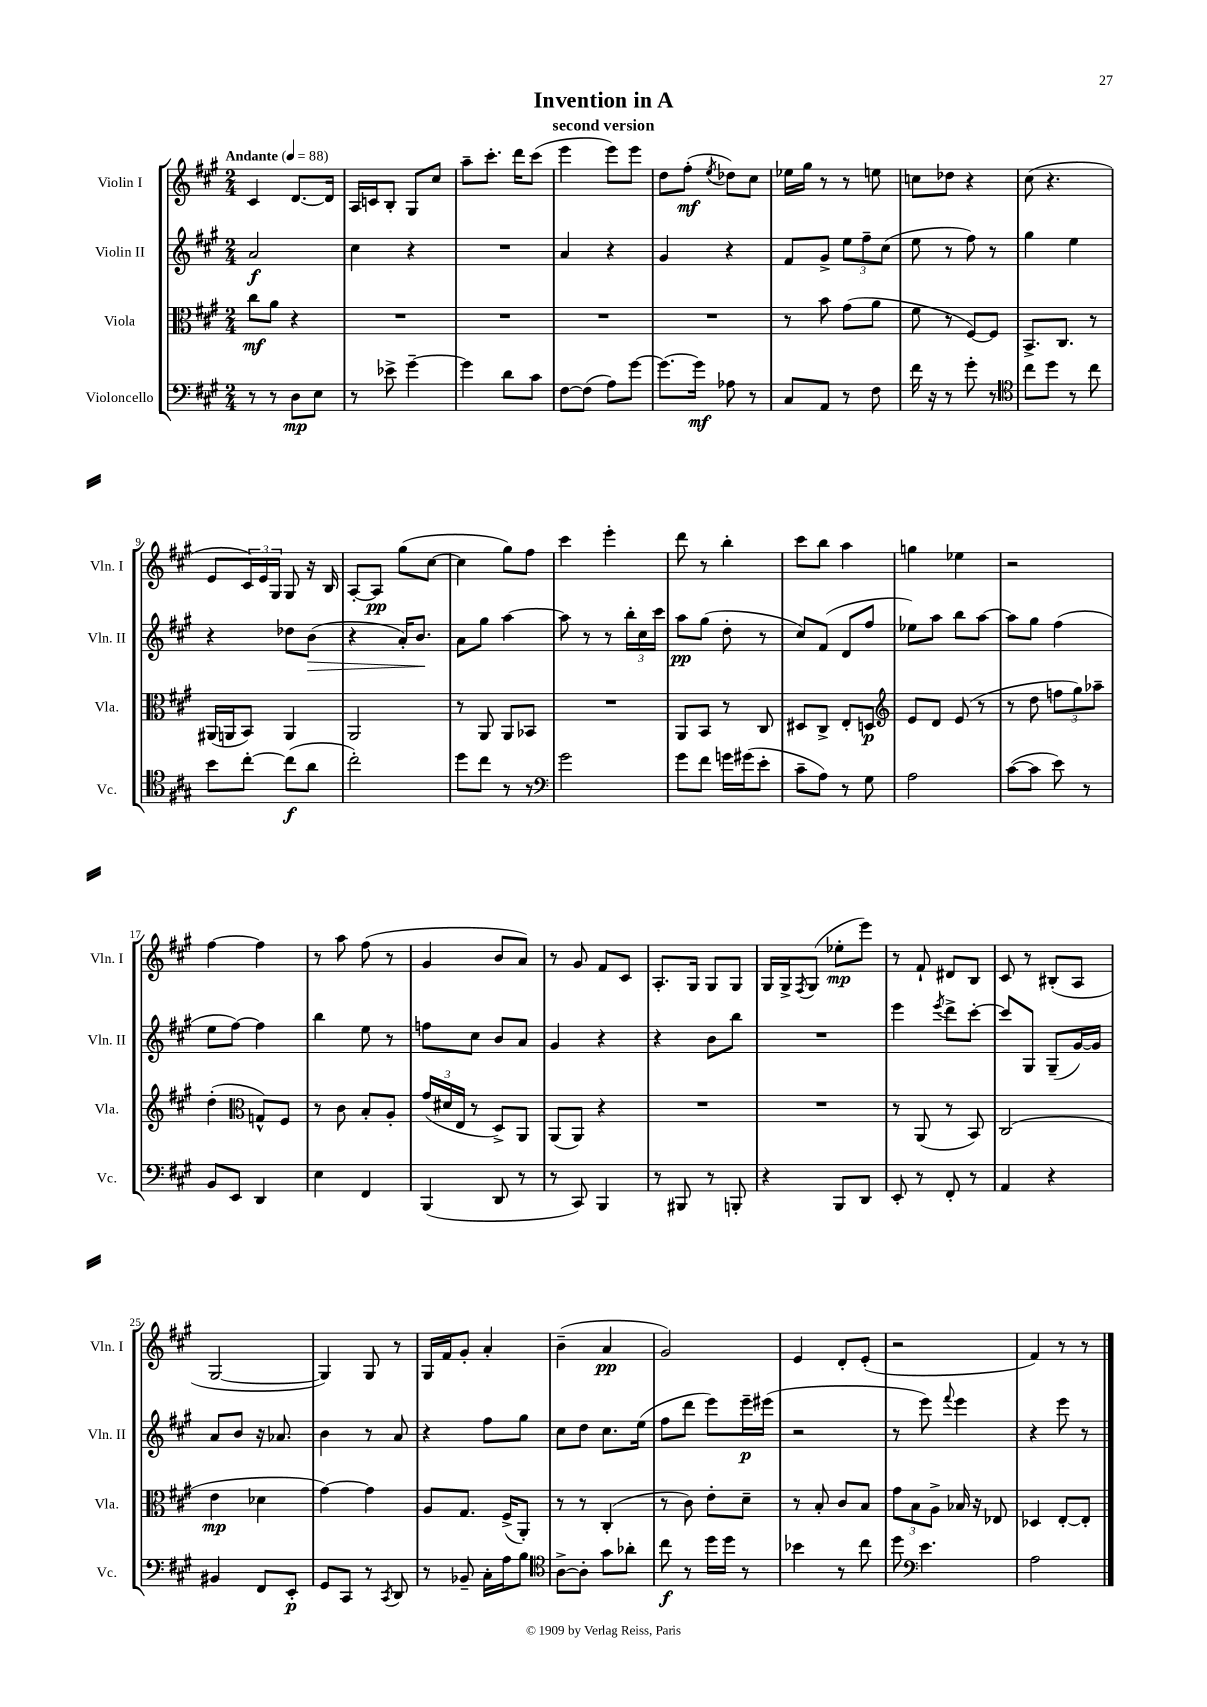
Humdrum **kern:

**kern	**dynam	**kern	**dynam	**kern	**dynam	**kern	**dynam
*part4	*part4	*part3	*part3	*part2	*part2	*part1	*part1
*staff4	*staff4	*staff3	*staff3	*staff2	*staff2	*staff1	*staff1
*I"Violoncello	*	*I"Viola	*	*I"Violin II	*	*I"Violin I	*
*I'Vc.	*	*I'Vla.	*	*I'Vln. II	*	*I'Vln. I	*
*clefF4	*	*clefC3	*	*clefG2	*	*clefG2	*
*k[f#c#g#]	*	*k[f#c#g#]	*	*k[f#c#g#]	*	*k[f#c#g#]	*
*M2/4	*	*M2/4	*	*M2/4	*	*M2/4	*
*MM88	*	*MM88	*	*MM88	*	*MM88	*
=1	=1	=1	=1	=1	=1	=1	=1
!	!	!	!	!	!	!LO:TX:a:B:t=Andante	!
8r	.	8cc#\L	mf	2a/	f	4c#/	.
8r	.	8a\J	.	.	.	.	.
8D\L	mp	4r	.	.	.	[8.d/L	.
8E\J	.	.	.	.	.	.	.
.	.	.	.	.	.	16d/Jk]	.
=2	=2	=2	=2	=2	=2	=2	=2
8r	.	2r	.	4cc#\	.	16A/LL	.
.	.	.	.	.	.	16cn/J	.
8e-X^\	.	.	.	.	.	8B'/J	.
[4g#~\	.	.	.	4r	.	8G#/L	.
.	.	.	.	.	.	8cc#/J	.
=3	=3	=3	=3	=3	=3	=3	=3
4g#\]	.	2r	.	2r	.	8aa~\L	.
.	.	.	.	.	.	8.ccc#'\J	.
8d\L	.	.	.	.	.	.	.
.	.	.	.	.	.	16ddd\KL	.
8c#\J	.	.	.	.	.	(8ccc#\J	.
=4	=4	=4	=4	=4	=4	=4	=4
[8F#\L	.	2r	.	4a/	.	4eee\	.
(8F#\J]	.	.	.	.	.	.	.
8A\L)	.	.	.	4r	.	8eee\L)	.
[8g#\J	.	.	.	.	.	8eee\J	.
=5	=5	=5	=5	=5	=5	=5	=5
8.g#\L_	.	2r	.	4g#/	.	8dd\L	.
.	.	.	.	.	.	(8ff#'\J	mf
16g#\Jk]	mf	.	.	.	.	.	.
.	.	.	.	.	.	8qee/	.
8A-X\	.	.	.	4r	.	8dd-X\L)	.
8r	.	.	.	.	.	8cc#\J	.
=6	=6	=6	=6	=6	=6	=6	=6
8C#/L	.	8r	.	8f#/L	.	16ee-X\LL	.
.	.	.	.	.	.	16gg#\JJ	.
8AA/J	.	8b\	.	8g#^/J	.	8r	.
8r	.	(8g#\L	.	12ee\L	.	8r	.
.	.	.	.	12ff#~\	.	.	.
8F#\	.	8a\J	.	.	.	8een\	.
.	.	.	.	(12cc#\J	.	.	.
=7	=7	=7	=7	=7	=7	=7	=7
16f#\	.	8f#\	.	8ee\	.	8ccn\L	.
16r	.	.	.	.	.	.	.
8r	.	8r	.	8r	.	8dd-X\J	.
8g#'\	.	[8F#/L)	.	8ff#\)	.	4r	.
8r	.	8F#/J]	.	8r	.	.	.
=8	=8	=8	=8	=8	=8	=8	=8
*clefC4	*	*	*	*	*	*	*
8cc#\L	.	8.BB^/L	.	4gg#\	.	(8cc#\	.
8dd\J	.	.	.	.	.	4.r	.
.	.	8.C#/J	.	.	.	.	.
8r	.	.	.	4ee\	.	.	.
8cc#\	.	8r	.	.	.	.	.
!!LO:LB:g=z
=9	=9	=9	=9	=9	=9	=9	=9
8b\L	.	(16AA#X/LL	.	4r	.	8e/L	.
.	.	16AAn/J	.	.	.	.	.
[8cc#'\J	.	8BB/J)	.	.	.	24c#/L)	.
.	.	.	.	.	.	24e/	.
.	.	.	.	.	.	24G#/JJ	.
(8cc#\L]	f	4AA/	.	8dd-X\L	.	8G#/	.
!	!	!	!	!	!LO:HP:b	!	!
8a\J	.	.	.	(8b\J	>	16r	.
.	.	.	.	.	.	16B/	.
=10	=10	=10	=10	=10	=10	=10	=10
2cc#'\)	.	2AA/	.	4r	.	[8A'/L	.
.	.	.	.	.	.	8A/J]	pp
.	.	.	.	16a'/KL)	.	(8gg#\L	.
.	.	.	.	8.b/J	.	.	.
.	.	.	.	.	.	[8cc#\J	.
.	.	.	.	.	]	.	.
=11	=11	=11	=11	=11	=11	=11	=11
8dd\L	.	8r	.	8a\L	.	4cc#\]	.
8cc#\J	.	8AA/	.	8gg#\J	.	.	.
8r	.	8AA/L	.	[4aa\	.	8gg#\L)	.
8r	.	8BB-X/J	.	.	.	8ff#\J	.
=12	=12	=12	=12	=12	=12	=12	=12
*clefF4	*	*	*	*	*	*	*
2g#\	.	2r	.	8aa\]	.	4ccc#\	.
.	.	.	.	8r	.	.	.
.	.	.	.	8r	.	4eee'\	.
.	.	.	.	24bb'\LL	.	.	.
.	.	.	.	24cc#\	.	.	.
.	.	.	.	24ccc#\JJ	.	.	.
=13	=13	=13	=13	=13	=13	=13	=13
8g#\L	.	8AA/L	.	8aa\L	pp	8ddd\	.
8f#\J	.	8BB/J	.	(8gg#\J	.	8r	.
16gn\LL	.	8r	.	8dd'\	.	4bb'\	.
(16g#X\J	.	.	.	.	.	.	.
8e'\J	.	8C#/	.	8r	.	.	.
=14	=14	=14	=14	=14	=14	=14	=14
8c#~\L	.	8D#X/L	.	8cc#/L)	.	8ccc#\L	.
8A\J)	.	8C#^/J	.	(8f#/J	.	8bb\J	.
8r	.	8E'/L	.	8d/L	.	4aa\	.
8G#\	.	8Dn/J	p	8ff#/J	.	.	.
=15	=15	=15	=15	=15	=15	=15	=15
*	*	*clefG2	*	*	*	*	*
2A\	.	8e/L	.	8ee-X\L)	.	4ggn\	.
.	.	8d/J	.	8aa\J	.	.	.
.	.	(8e/	.	8bb\L	.	4ee-X\	.
.	.	8r	.	[8aa\J	.	.	.
=16	=16	=16	=16	=16	=16	=16	=16
([8c#\L	.	8r	.	8aa\L]	.	2r	.
8c#\J]	.	8dd\	.	8gg#\J	.	.	.
8e\)	.	12ffn\L	.	(4ff#\	.	.	.
.	.	12gg#\)	.	.	.	.	.
8r	.	.	.	.	.	.	.
.	.	12aa-X~\J	.	.	.	.	.
!!LO:LB:g=z
=17	=17	=17	=17	=17	=17	=17	=17
8BB/L	.	(4dd'\	.	8ee\L	.	[4ff#\	.
8EE/J	.	.	.	[8ff#\J)	.	.	.
*	*	*clefC3	*	*	*	*	*
4DD/	.	8Gn^^/L)	.	4ff#\]	.	4ff#\]	.
.	.	8F#/J	.	.	.	.	.
=18	=18	=18	=18	=18	=18	=18	=18
4E\	.	8r	.	4bb\	.	8r	.
.	.	8c#\	.	.	.	8aa\	.
4FF#/	.	8B'/L	.	8ee\	.	(8ff#\	.
.	.	8A'/J	.	8r	.	8r	.
=19	=19	=19	=19	=19	=19	=19	=19
(4BBB/	.	(24g#/LL	.	8ffn\L	.	4g#/	.
.	.	24d#X/	.	.	.	.	.
.	.	24E/JJ	.	.	.	.	.
.	.	8r	.	8cc#\J	.	.	.
8DD/	.	8D^/L)	.	8b/L	.	8b/L	.
8r	.	8AA/J	.	8a/J	.	8a/J)	.
=20	=20	=20	=20	=20	=20	=20	=20
8r	.	(8AA/L	.	4g#/	.	8r	.
8CC#/)	.	8AA/J)	.	.	.	8g#/	.
4BBB/	.	4r	.	4r	.	8f#/L	.
.	.	.	.	.	.	8c#/J	.
=21	=21	=21	=21	=21	=21	=21	=21
8r	.	2r	.	4r	.	8.A'/L	.
8BBB#X/	.	.	.	.	.	.	.
.	.	.	.	.	.	16G#/Jk	.
8r	.	.	.	8b\L	.	8G#/L	.
8BBBn'/	.	.	.	8bb\J	.	8G#/J	.
=22	=22	=22	=22	=22	=22	=22	=22
4r	.	2r	.	2r	.	16G#/LL	.
.	.	.	.	.	.	16G#^/J	.
.	.	.	.	.	.	8qF#/	.
.	.	.	.	.	.	(8G#/J	.
8BBB/L	.	.	.	.	.	8ee-X'\L	mp
8DD/J	.	.	.	.	.	8eee\J)	.
=23	=23	=23	=23	=23	=23	=23	=23
8EE'/	.	8r	.	4eee\	.	8r	.
8r	.	(8AA/	.	.	.	8f#`/	.
.	.	.	.	8qeee/	.	.	.
8FF#'/	.	8r	.	8ddd^\L	.	8d#X/L	.
8r	.	8BB/)	.	[8ccc#'\J	.	8B/J	.
=24	=24	=24	=24	=24	=24	=24	=24
4AA/	.	(2C#/	.	8ccc#/L]	.	8c#/	.
.	.	.	.	8G#/J	.	8r	.
4r	.	.	.	(8G#~/L	.	(8B#X'/L	.
.	.	.	.	[16g#/L)	.	8A/J	.
.	.	.	.	16g#/JJ]	.	.	.
!!LO:LB:g=z
=25	=25	=25	=25	=25	=25	=25	=25
4BB#X/	.	4e\	mp	8a/L	.	[2G#/	.
.	.	.	.	8b/J	.	.	.
8FF#/L	.	4d-X\	.	16r	.	.	.
.	.	.	.	8.a-X/	.	.	.
8EE'/J	p	.	.	.	.	.	.
=26	=26	=26	=26	=26	=26	=26	=26
8GG#/L	.	[4g#\)	.	4b\	.	4G#/])	.
8CC#/J	.	.	.	.	.	.	.
8r	.	4g#\]	.	8r	.	8G#/	.
8qCC#/	.	.	.	.	.	.	.
8DD/	.	.	.	8a/	.	8r	.
=27	=27	=27	=27	=27	=27	=27	=27
8r	.	8A/L	.	4r	.	16G#/LL	.
.	.	.	.	.	.	16f#/J	.
8BB-X~/	.	8.G#/J	.	.	.	8g#'/J	.
16C#'\LL	.	.	.	8ff#\L	.	4a'/	.
16A\J	.	(16F#^/KL	.	.	.	.	.
8B\J	.	8AA'/J)	.	8gg#\J	.	.	.
=28	=28	=28	=28	=28	=28	=28	=28
*clefC4	*	*	*	*	*	*	*
[8A^\L	.	8r	.	8cc#\L	.	(4b~\	.
8A'\J]	.	8r	.	8dd\J	.	.	.
8g#\L	.	(4C#'/	.	8.cc#\L	.	4a/	pp
8a-X'\J	.	.	.	.	.	.	.
.	.	.	.	(16ee\Jk	.	.	.
=29	=29	=29	=29	=29	=29	=29	=29
8cc#\	f	8r	.	8ff#\L	.	2g#/)	.
8r	.	8c#\)	.	8ddd\J	.	.	.
16dd\LL	.	8e'\L	.	8eee\L)	.	.	.
16dd\JJ	.	.	.	.	.	.	.
8r	.	8d~\J	.	16eee~\L	p	.	.
.	.	.	.	(16eee#X\JJ	.	.	.
=30	=30	=30	=30	=30	=30	=30	=30
4b-X\	.	8r	.	2r	.	4e/	.
.	.	8B'/	.	.	.	.	.
8r	.	8c#/L	.	.	.	8d'/L	.
8cc#\	.	8B/J	.	.	.	(8e'/J	.
=31	=31	=31	=31	=31	=31	=31	=31
8dd\	.	12g#\L	.	8r	.	2r	.
.	.	12B\	.	.	.	.	.
*clefF4	*	*	*	*	*	*	*
4.e\	.	.	.	8eee\)	.	.	.
.	.	12A^\J	.	.	.	.	.
.	.	.	.	8qqfff#/	.	.	.
.	.	16B-X/	.	4eee\	.	.	.
.	.	16r	.	.	.	.	.
.	.	8E-X/	.	.	.	.	.
=32	=32	=32	=32	=32	=32	=32	=32
2A\	.	4D-X/	.	4r	.	4f#/)	.
.	.	[8E'/L	.	8eee\	.	8r	.
.	.	8E'/J]	.	8r	.	8r	.
==	==	==	==	==	==	==	==
*-	*-	*-	*-	*-	*-	*-	*-
